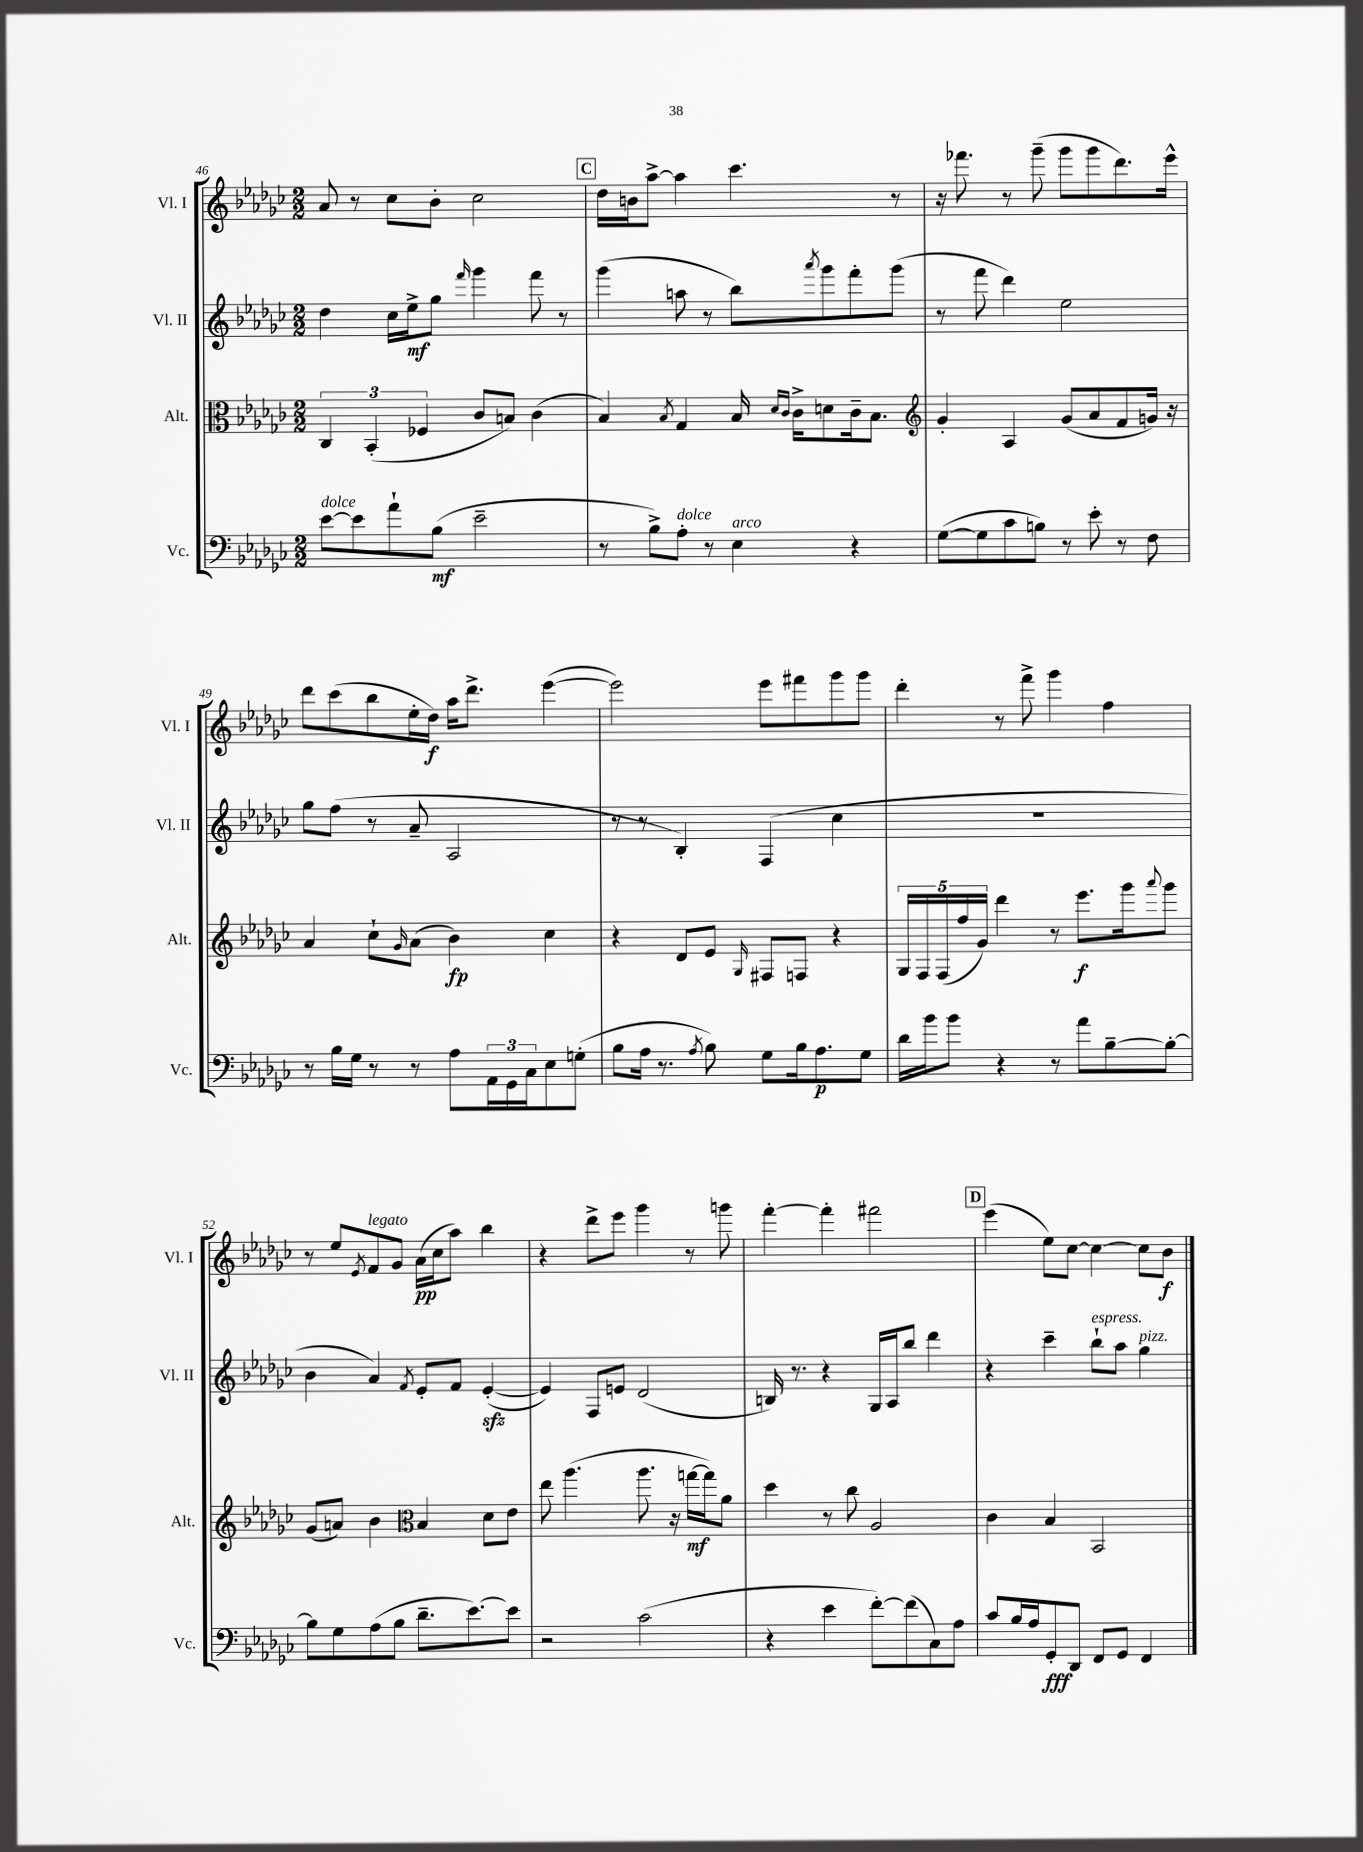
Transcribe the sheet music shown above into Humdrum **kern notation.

**kern	**dynam	**kern	**dynam	**kern	**dynam	**kern	**dynam
*part4	*part4	*part3	*part3	*part2	*part2	*part1	*part1
*staff4	*staff4	*staff3	*staff3	*staff2	*staff2	*staff1	*staff1
*I"Vc.	*	*I"Alt.	*	*I"Vl. II	*	*I"Vl. I	*
*I'Vc.	*	*I'Alt.	*	*I'Vl. II	*	*I'Vl. I	*
*clefF4	*	*clefC3	*	*clefG2	*	*clefG2	*
*k[b-e-a-d-g-c-]	*	*k[b-e-a-d-g-c-]	*	*k[b-e-a-d-g-c-]	*	*k[b-e-a-d-g-c-]	*
*M2/2	*	*M2/2	*	*M2/2	*	*M2/2	*
=46	=46	=46	=46	=46	=46	=46	=46
!LO:TX:a:i:t=dolce	!	!	!	!	!	!	!
[8e-\L	.	6C-/	.	4dd-\	.	8a-/	.
8e-\]	.	.	.	.	.	8r	.
.	.	(6BB-'/	.	.	.	.	.
8a-`\	.	.	.	16cc-\LL	.	8cc-\L	.
.	.	.	.	16ee-^\J	mf	.	.
.	.	6F-X/	.	.	.	.	.
(8B-\J	mf	.	.	8gg-\J	.	8b-'\J	.
.	.	.	.	16qqfff/	.	.	.
2e-~\	.	8c-/L	.	4ggg-\	.	2cc-\	.
.	.	8Bn/J)	.	.	.	.	.
.	.	(4c-\	.	8fff\	.	.	.
.	.	.	.	8r	.	.	.
!!LO:REH:place=s1:t=C
=47	=47	=47	=47	=47	=47	=47	=47
8r	.	4B-/)	.	(4ggg-\	.	16dd-\LL	.
.	.	.	.	.	.	16bn\J	.
8B-^\L)	.	.	.	.	.	[8aa-^\J	.
.	.	8qB-/	.	.	.	.	.
!LO:TX:a:i:t=dolce	!	!	!	!	!	!	!
8A-'\J	.	4G-/	.	8aan\	.	4aa-\]	.
8r	.	.	.	8r	.	.	.
!LO:TX:a:i:t=arco	!	!	!	!	!	!	!
4E-\	.	16B-/	.	8bb-\L)	.	4.ccc-\	.
.	.	16qqd-/LL	.	.	.	.	.
.	.	16qqc-/JJ	.	.	.	.	.
.	.	16c-^\KL	.	.	.	.	.
.	.	.	.	8qaaa-/	.	.	.
.	.	8dn\	.	8ggg-\	.	.	.
4r	.	16c-~\k	.	8fff'\	.	.	.
.	.	8.B-\J	.	.	.	.	.
.	.	.	.	(8ggg-\J	.	8r	.
=48	=48	=48	=48	=48	=48	=48	=48
*	*	*clefG2	*	*	*	*	*
([8G-\L	.	4g-'/	.	8r	.	16r	.
.	.	.	.	.	.	8.fff-X\	.
8G-\]	.	.	.	8fff\	.	.	.
8c-\	.	4A-/	.	4ddd-\)	.	8r	.
8Bn\J)	.	.	.	.	.	(8ggg-~\	.
8r	.	(8g-/L	.	2ee-\	.	8ggg-\L	.
8e-'\	.	8a-/	.	.	.	8ggg-\	.
8r	.	8f/	.	.	.	8.ddd-\)	.
8F\	.	16gn/Jk)	.	.	.	.	.
.	.	16r	.	.	.	16eee-^^\Jk	.
!!LO:LB:g=z
=49	=49	=49	=49	=49	=49	=49	=49
8r	.	4a-/	.	8gg-\L	.	8ddd-\L	.
16B-\LL	.	.	.	(8ff\J	.	(8ccc-\	.
16G-\JJ	.	.	.	.	.	.	.
8r	.	8cc-`\L	.	8r	.	8bb-\	.
.	.	16qqg-/	.	.	.	.	.
8r	.	(8a-\J	.	8a-~/	.	16ee-'\L	.
.	.	.	.	.	.	16dd-\JJ)	f
8A-\L	.	4b-\)	fp	2A-/	.	16aa-\KL	.
.	.	.	.	.	.	8.ddd-^\J	.
24AA-\L	.	.	.	.	.	.	.
24GG-\	.	.	.	.	.	.	.
24C-\J	.	.	.	.	.	.	.
8E-\	.	4cc-\	.	.	.	([4eee-\	.
(8Gn'\J	.	.	.	.	.	.	.
=50	=50	=50	=50	=50	=50	=50	=50
8B-\L	.	4r	.	8r	.	2eee-\])	.
16A-\Jk	.	.	.	8r	.	.	.
8.r	.	.	.	.	.	.	.
.	.	8d-/L	.	4B-'/)	.	.	.
8qA-/	.	.	.	.	.	.	.
8B-\)	.	8e-/J	.	.	.	.	.
.	.	16qqG-/	.	.	.	.	.
8G-\L	.	8F#X/L	.	(4F/	.	8eee-\L	.
16B-\k	.	8Fn/J	.	.	.	8fff#X\	.
8.A-\	p	.	.	.	.	.	.
.	.	4r	.	4cc-\	.	8ggg-\	.
8G-\J	.	.	.	.	.	8ggg-\J	.
=51	=51	=51	=51	=51	=51	=51	=51
16d-\LL	.	20G-/LL	.	1r	.	4ddd-'\	.
.	.	20F/	.	.	.	.	.
16b-\J	.	.	.	.	.	.	.
.	.	(20F/	.	.	.	.	.
8b-\J	.	.	.	.	.	.	.
.	.	20ff/	.	.	.	.	.
.	.	20g-/JJ)	.	.	.	.	.
4r	.	4ddd-\	.	.	.	8r	.
.	.	.	.	.	.	8fff^\	.
8r	.	8r	.	.	.	4ggg-\	.
8a-\L	.	8.eee-\L	f	.	.	.	.
[8B-~\	.	.	.	.	.	4ff\	.
.	.	16ggg-\k	.	.	.	.	.
.	.	8qqaaa-/	.	.	.	.	.
8B-'\J_	.	8ggg-\J	.	.	.	.	.
!!LO:LB:g=z
=52	=52	=52	=52	=52	=52	=52	=52
8B-\L]	.	(8g-/L	.	4b-\	.	8r	.
8G-\	.	8an/J)	.	.	.	8ee-/L	.
.	.	.	.	.	.	8qe-/	.
!	!	!	!	!	!	!LO:TX:a:i:t=legato	!
(8A-\	.	4b-\	.	4a-/)	.	8f/	.
8B-\J	.	.	.	.	.	8g-/J	.
*	*	*clefC3	*	*	*	*	*
.	.	.	.	8qf/	.	.	.
8.d-~\L	.	4B-/	.	8e-'/L	.	(16a-\LL	pp
.	.	.	.	.	.	16cc-\J	.
.	.	.	.	8f/J	.	8aa-\J)	.
[8.e-\)	.	.	.	.	.	.	.
.	.	8d-\L	.	([4e-zz'/	.	4bb-\	.
8e-\J]	.	8e-\J	.	.	.	.	.
=53	=53	=53	=53	=53	=53	=53	=53
2r	.	8ee-\	.	4e-/])	.	4r	.
.	.	(4.aa-\	.	.	.	.	.
.	.	.	.	8F/L	.	8ddd-^\L	.
.	.	.	.	8en/J	.	8eee-\J	.
(2c-\	.	8.aa-\	.	(2d-/	.	4ggg-\	.
.	.	16r	.	.	.	.	.
.	.	[16ggn\LL	mf	.	.	8r	.
.	.	16gg\J])	.	.	.	.	.
.	.	8a-\J	.	.	.	8gggn\	.
=54	=54	=54	=54	=54	=54	=54	=54
4r	.	4dd-\	.	16Bn/)	.	[4fff'\	.
.	.	.	.	8.r	.	.	.
4e-\	.	8r	.	4r	.	4fff'\]	.
.	.	8cc-\	.	.	.	.	.
[8f'\L)	.	2A-/	.	16G-/LL	.	2fff#X\	.
.	.	.	.	16A-/J	.	.	.
(8f\]	.	.	.	8bb-/J	.	.	.
8C-\)	.	.	.	4ddd-\	.	.	.
8A-\J	.	.	.	.	.	.	.
!!LO:REH:place=s1:t=D
=55	=55	=55	=55	=55	=55	=55	=55
8c-/L	.	4c-\	.	4r	.	(4eee-\	.
16B-/L	.	.	.	.	.	.	.
16A-/J	.	.	.	.	.	.	.
8GG-'/	fff	4B-/	.	4ccc-~\	.	8ee-\L)	.
8DD-/J	.	.	.	.	.	[8cc-\J	.
!	!	!	!	!LO:TX:a:i:t=espress.	!	!	!
8FF/L	.	2BB-/	.	8bb-`\L	.	4cc-\_	.
8GG-/J	.	.	.	8aa-\J	.	.	.
!	!	!	!	!LO:TX:a:i:t=pizz.	!	!	!
4FF/	.	.	.	4gg-\	.	8cc-\L]	.
.	.	.	.	.	.	8b-\J	f
==	==	==	==	==	==	==	==
*-	*-	*-	*-	*-	*-	*-	*-
